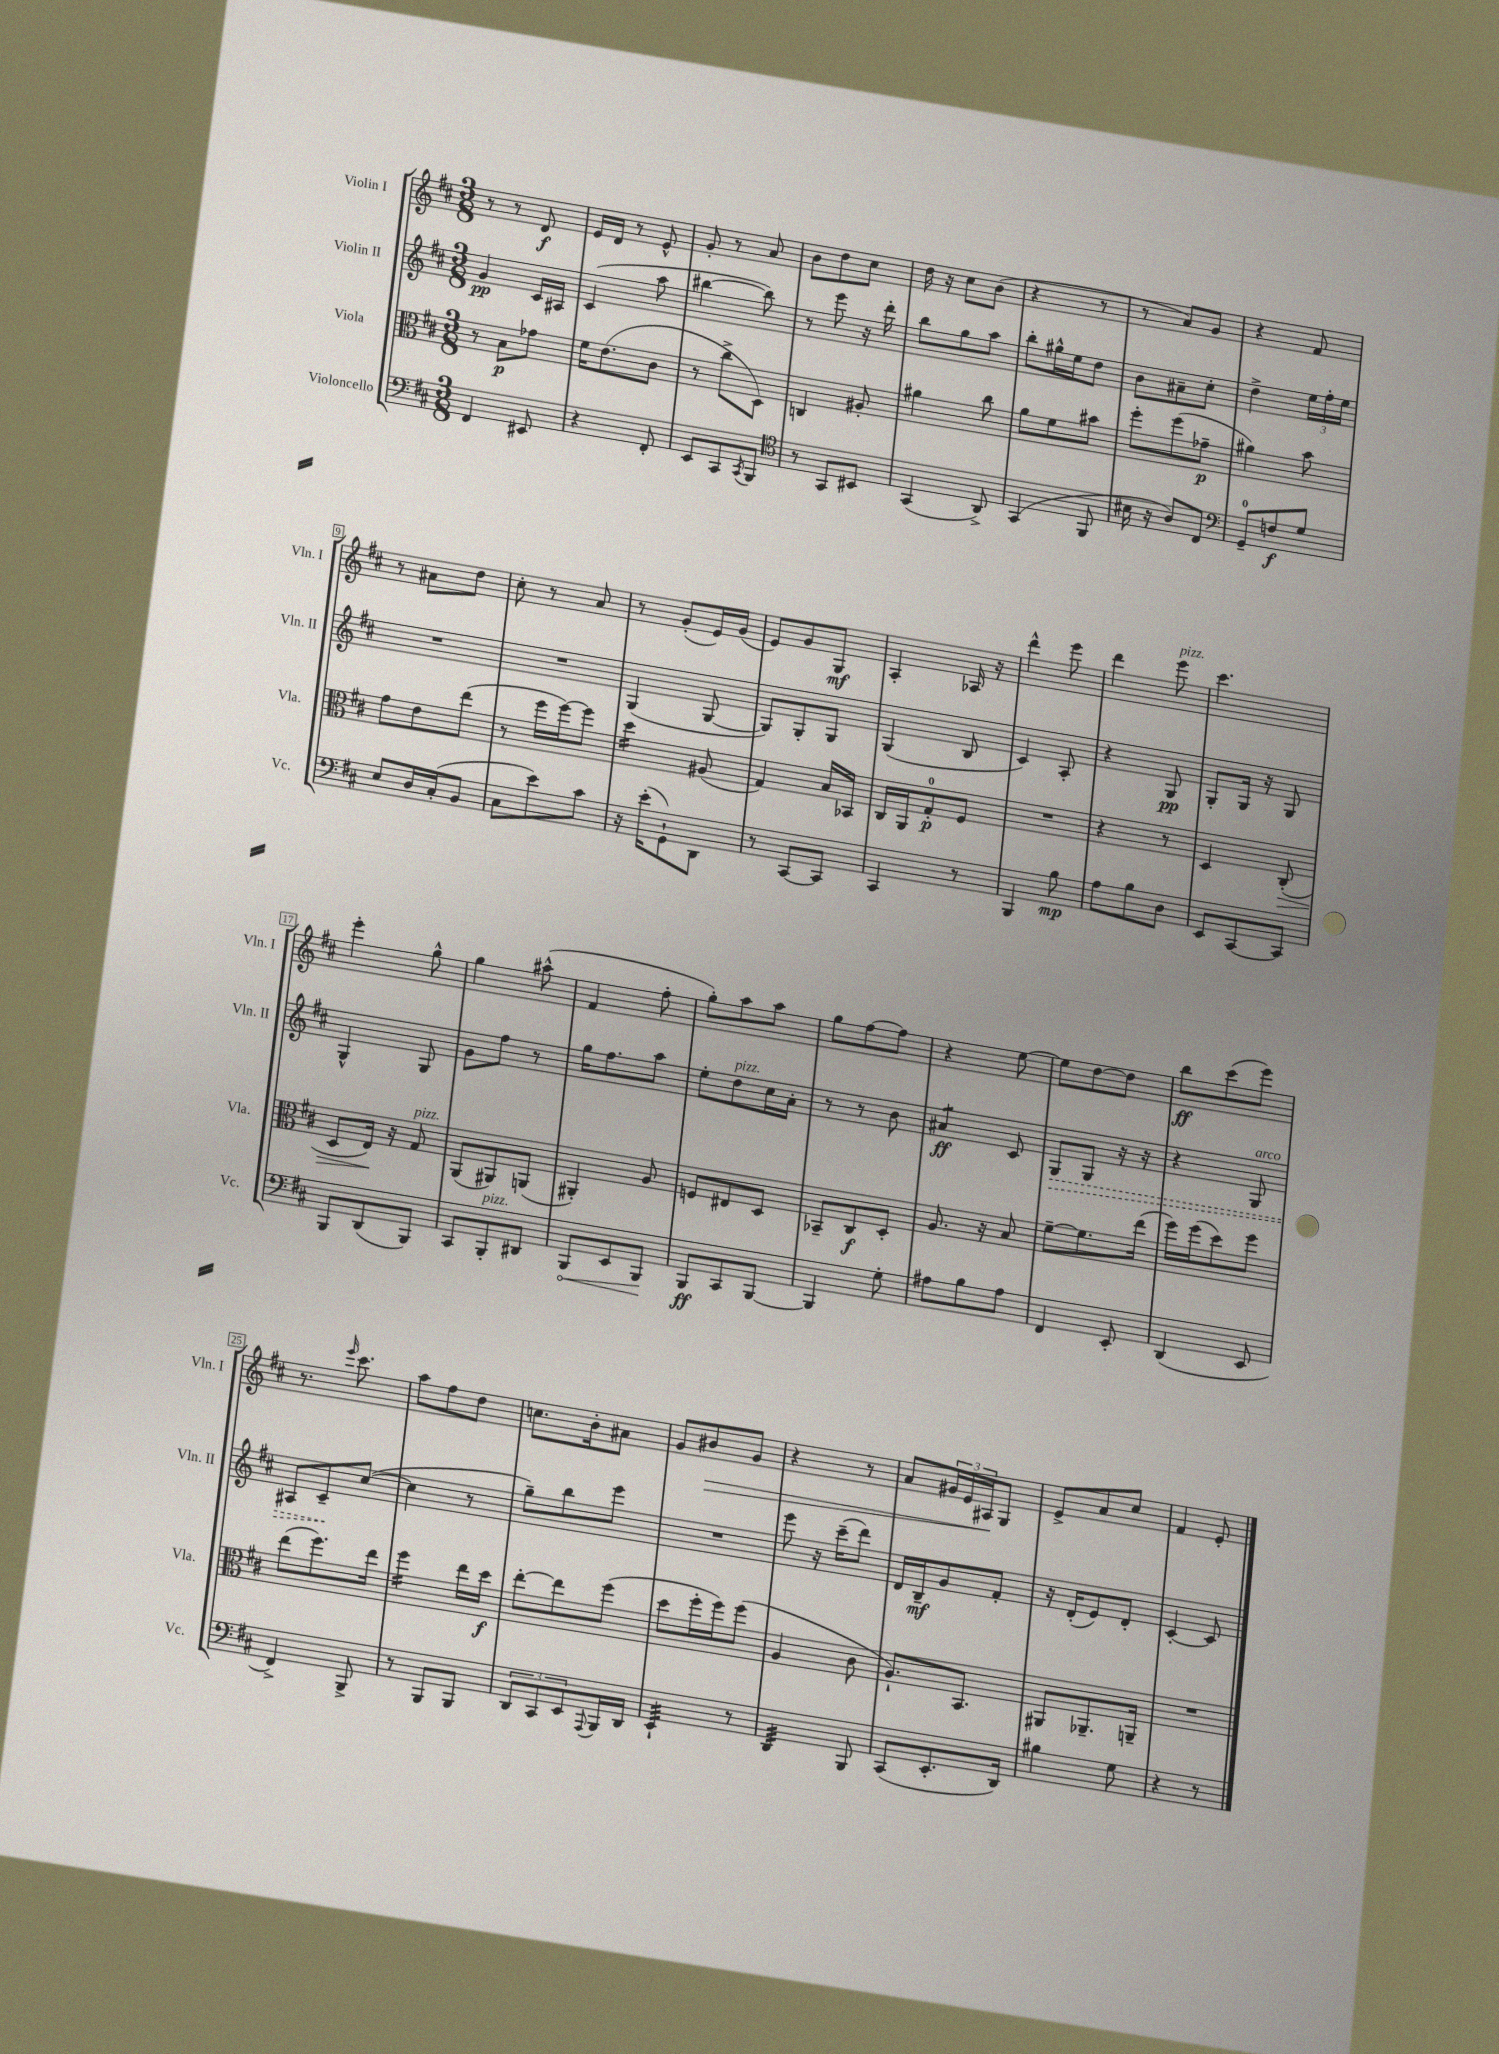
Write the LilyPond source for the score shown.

<<
\new StaffGroup <<
\new Staff = "s0" \with { instrumentName = "Violin I" shortInstrumentName = "Vln. I" } {
    \clef treble \key d \major \numericTimeSignature \time 3/8
    r8 r8 d'8\f |
    e'16 d'16 r8 e'8-^ |
    g'8-. r8 a'8 |
    b'8 d''8 cis''8 |
    d''16 r16 cis''8 b'8( |
    r4 r8 |
    r8 a'8) g'8 |
    r4 fis'8 |
    r8 ais'8 d''8 |
    cis''8-. r8 a'8 |
    r8 g'8-.( e'16) g'16( |
    e'8) g'8 g8\mf |
    a4-. aes16 r16 |
    d'''4-^ e'''8 |
    d'''4 e'''8^\markup { \italic "pizz." } |
    cis'''4. |
    e'''4-. g''8-^ |
    g''4 ais''8-^( |
    fis'4 fis''8-. |
    g''8-.) a''8 a''8 |
    g''8 fis''8~ fis''8 |
    r4 e''8~ |
    e''8 d''8~ d''8 |
    b''8\ff cis'''8( e'''8) |
    r8. \grace { e'''16 } cis'''8. |
    a''8 fis''8 d''8 |
    c''8. b'16-. ais'8 |
    g'8 bis'8\> g'8 |
    r4 r8 |
    a'8 \tuplet 3/2 { gis'16 e'16 ais16\! } g8 |
    e'8-> a'8 cis''8 |
    fis'4 e'8-. \bar "|." |
}
\new Staff = "s1" \with { instrumentName = "Violin II" shortInstrumentName = "Vln. II" } {
    \clef treble \key d \major \numericTimeSignature \time 3/8
    g'4\pp cis'16 ais16 |
    cis'4( a''8 |
    bis''4~ bis''8) |
    r8 e'''8 r16 d'''16-. |
    b''8 g''8 a''8 |
    b''8-. gis''16-^ e''16 d''8 |
    b'8 ais'8-- cis''8-. |
    d''4-> \tuplet 3/2 { e''16 fis''16-. e''16 } |
    R4. |
    R4. |
    g4( g8~ |
    g8) g8-. g8 |
    g4( b8 |
    cis'4) a8-. |
    r4 g8\pp |
    g8-. g16 r16 g8 |
    g4-^ g8 |
    g'8 fis''8 r8 |
    g''16 fis''8. a''8 |
    e''8-. d''8^\markup { \italic "pizz." } cis''16 a'16-. |
    r8 r8 b'8 |
    ais'4:8\ff cis'8 |
    \once \override Hairpin.style = #'dashed-line g8\> g8 r16 r16 |
    r4 g8^\markup { \italic "arco" } |
    ais8 cis'8--\! cis''8~( |
    cis''4 r8 |
    g''8--) b''8 e'''8 |
    R4. |
    e'''8 r16 cis'''16--( d'''8) |
    d'16 b16--\mf g'8 fis'8-. |
    r16 d'16-.( e'8) d'8-. |
    cis'4~-. cis'8 \bar "|." |
}
\new Staff = "s2" \with { instrumentName = "Viola" shortInstrumentName = "Vla." } {
    \clef alto \key d \major \numericTimeSignature \time 3/8
    r8 b8\p ges'8 |
    fis'16 e'8.( cis'8 |
    r8 cis''8-> d8) |
    c4 ais8-. |
    ais'4 cis''8 |
    a'8 fis'8 bis'8 |
    fis''8-. fis''8( ges'8--\p |
    ais'4) b'8 |
    g'8 e'8 e''8( |
    r8 fis''16 fis''16~) fis''8 |
    d''4:16 ais8( |
    g4) b16 bes,16 |
    cis16 a,16 g8-0-.\p fis8 |
    R4. |
    r4 r8 |
    d4 cis8-.\>( |
    d8 e16\!) r16 g8^\markup { \italic "pizz." } |
    a,8( ais,8) a,8( |
    ais,4-.) a8 |
    f8 eis8 d8 |
    bes,8-- cis8\f d8-. |
    a8. r16 b8 |
    fis'8~-- fis'8. e''16( |
    fis''16) fis''16( d''8) fis''8 |
    e''8( fis''8.) e''16 |
    fis''4:16 e''16 d''16\f |
    e''8~-. e''8 fis''8( |
    d''8 fis''16-. fis''16) fis''8( |
    a4 cis'8 |
    a8.-!) b,8. |
    ais,8 aes,8.-- a,16-- |
    R4. \bar "|." |
}
\new Staff = "s3" \with { instrumentName = "Violoncello" shortInstrumentName = "Vc." } {
    \clef bass \key d \major \numericTimeSignature \time 3/8
    fis,4 eis,8 |
    r4 fis,8-. |
    e,8 cis,8 \acciaccatura { cis,8 } b,,8 |
    \clef tenor r8 g,8 bis,8 |
    g,4( a,8->) |
    g,4( fis,8 |
    bis16 r16 a8) cis8 |
    \clef bass g,8-0-- f8\f g8 |
    e8 d16 cis16-.( b,8 |
    cis8 e'8) cis'8 |
    r16 e'16-.( g,8-!) d,8 |
    r8 cis,8~ cis,8 |
    cis,4 r8 |
    b,,4 b8\mp |
    a8 b8 d8 |
    e,8 cis,8~ cis,8 |
    b,,8 d,8( b,,8) |
    cis,8 b,,8-.^\markup { \italic "pizz." } dis,8 |
    \once \override Hairpin.circled-tip = ##t b,,8\< e,8 b,,8\! |
    b,,8\ff cis,8 b,,8~ |
    b,,4 g8-. |
    ais8 b8 ais8 |
    fis,4 e,8-. |
    d,4( e,8 |
    fis,4->) b,,8-> |
    r8 b,,8 b,,8 |
    \tuplet 3/2 { d,8 cis,8 e,8 } \appoggiatura { a,,8 } b,,16 d,16 |
    e,4:32-! r8 |
    d,4:32 b,,8 |
    cis,8( e,8.-. d,16) |
    bis4 g8 |
    r4 r8 \bar "|." |
}
>>
>>
\layout { \context { \Score \override BarNumber.stencil = #(make-stencil-boxer 0.1 0.3 ly:text-interface::print) } }
